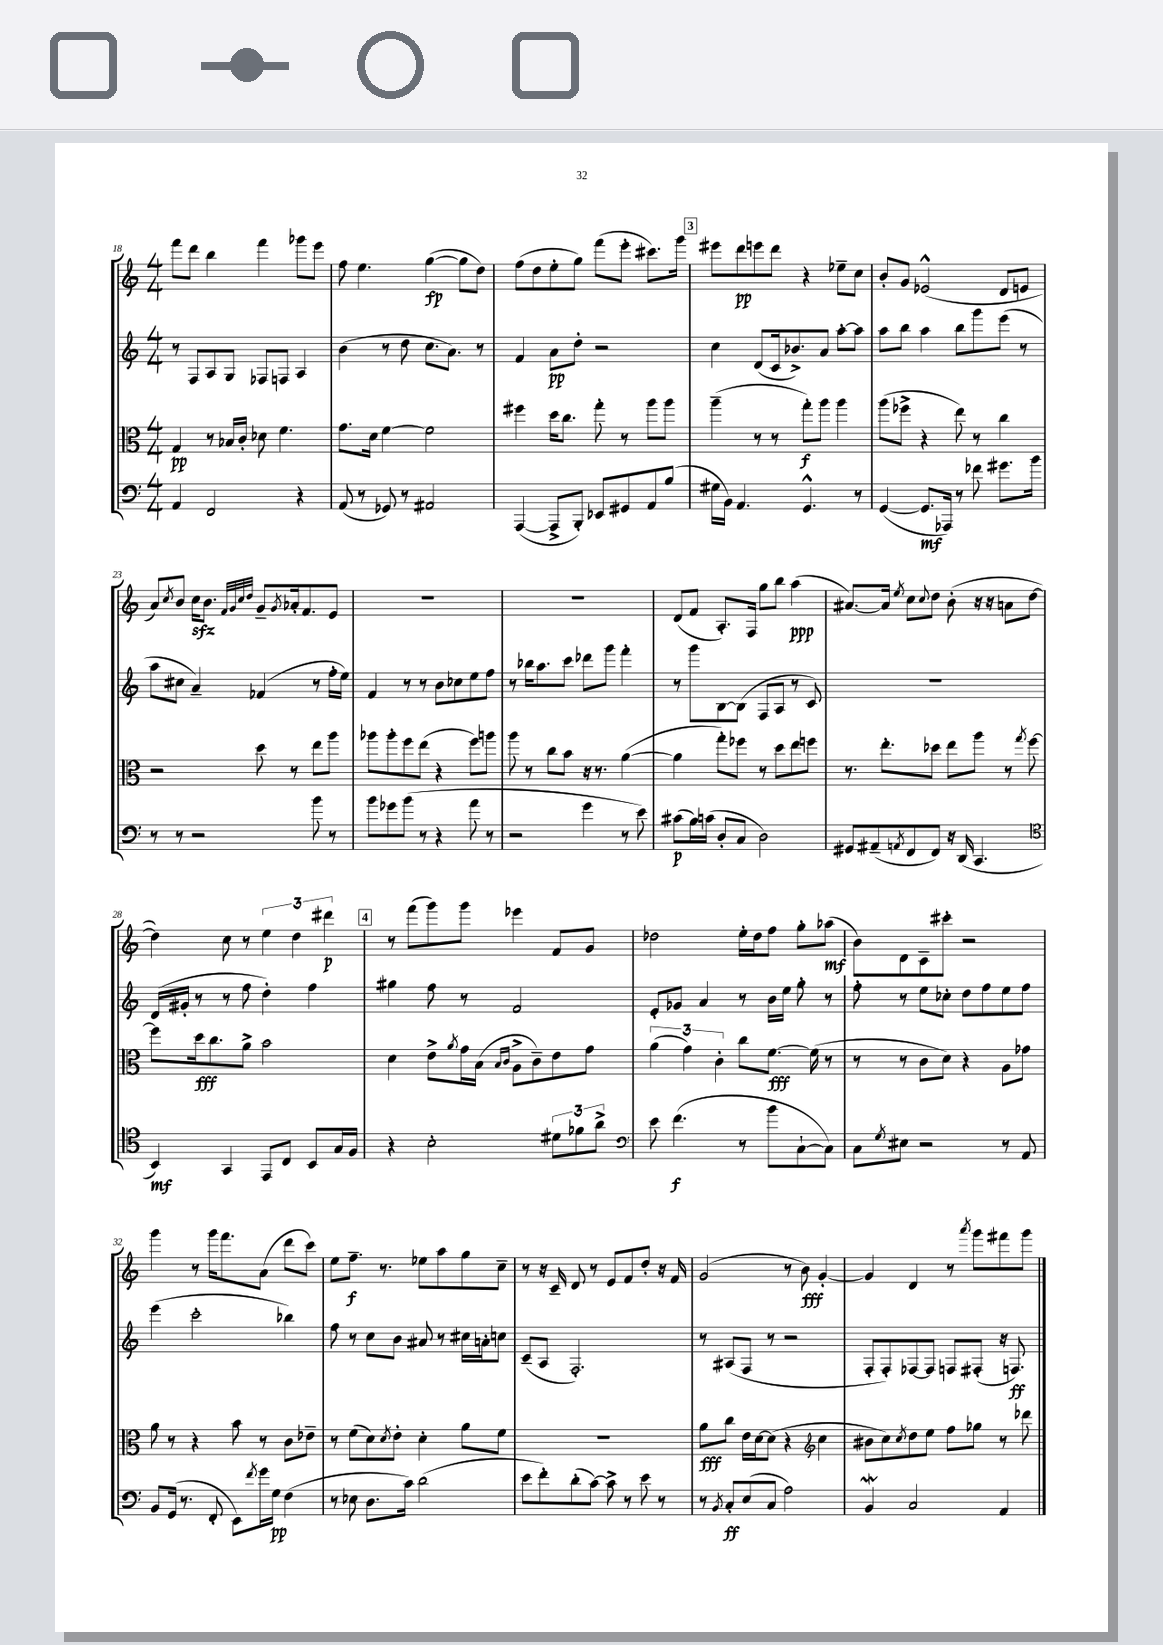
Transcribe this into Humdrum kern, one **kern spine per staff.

**kern	**dynam	**kern	**dynam	**kern	**dynam	**kern	**dynam
*part4	*part4	*part3	*part3	*part2	*part2	*part1	*part1
*staff4	*staff4	*staff3	*staff3	*staff2	*staff2	*staff1	*staff1
*clefF4	*	*clefC3	*	*clefG2	*	*clefG2	*
*k[]	*	*k[]	*	*k[]	*	*k[]	*
*M4/4	*	*M4/4	*	*M4/4	*	*M4/4	*
=18	=18	=18	=18	=18	=18	=18	=18
4AA/	.	4G/	pp	8r	.	8fff\L	.
.	.	.	.	8F/L	.	8ddd\J	.
2FF/	.	8r	.	8A/	.	4bb\	.
.	.	16B-X/LL	.	8G/J	.	.	.
.	.	16c'/JJ	.	.	.	.	.
.	.	8d-X\	.	8F-X/L	.	4fff\	.
.	.	4.f\	.	8Fn/J	.	.	.
4r	.	.	.	4A/	.	8ggg-X\L	.
.	.	.	.	.	.	8eee\J	.
=19	=19	=19	=19	=19	=19	=19	=19
(8AA/	.	8.g\L	.	(4b\	.	8ff\	.
8r	.	.	.	.	.	4.ee\	.
.	.	16d\Jk	.	.	.	.	.
8GG-X/)	.	[4f\	.	8r	.	.	.
8r	.	.	.	8dd\	.	.	.
2AA#X/	.	2f\]	.	8.cc\L	.	([4gg\	fp
.	.	.	.	8.a\J)	.	.	.
.	.	.	.	.	.	8gg\L]	.
.	.	.	.	8r	.	8dd\J)	.
=20	=20	=20	=20	=20	=20	=20	=20
([4AAA/	.	4ff#X\	.	4f/	.	(8ff\L	.
.	.	.	.	.	.	8dd\	.
8AAA^/L]	.	16dd\KL	.	8a\L	pp	8ee'\	.
.	.	8.cc\J	.	.	.	.	.
8BBB'/J)	.	.	.	8dd'\J	.	8gg\J)	.
8EE-X/L	.	8gg'\	.	2r	.	(8fff\L	.
8GG#X/	.	8r	.	.	.	8eee'\J	.
8AA/	.	8aa\L	.	.	.	8.ccc#X\L)	.
(8B/J	.	8aa\J	.	.	.	.	.
.	.	.	.	.	.	16ggg\Jk	.
!!LO:REH:place=s1:t=3
=21	=21	=21	=21	=21	=21	=21	=21
16G#X\LL	.	(4aa~\	.	4cc\	.	8eee#X\L	.
16BB\JJ)	.	.	.	.	.	.	.
4.AA/	.	.	.	.	.	8ddd\	pp
.	.	8r	.	(8d/L	.	8eeen\	.
.	.	8r	.	16c/k	.	8ddd\J	.
.	.	.	.	8.b-X^/)	.	.	.
4.GG^^/	.	8gg'\L)	f	.	.	4r	.
.	.	8aa\J	.	8a/J	.	.	.
.	.	4aa\	.	[8aa'\L	.	8ee-X~\L	.
8r	.	.	.	8aa\J]	.	8cc\J	.
=22	=22	=22	=22	=22	=22	=22	=22
([4GG/	.	(8aa\L	.	8aa\L	.	8b'/L	.
.	.	8ff-X^\J	.	8bb\J	.	8g/J	.
8.GG/L]	mf	4r	.	4aa\	.	(2e-X^^/	.
16AAA-X/Jk)	.	.	.	.	.	.	.
8r	.	8ee\)	.	8bb\L	.	.	.
8f-X\	.	8r	.	8ggg\	.	.	.
8.g#X\L	.	4cc\	.	(8eee\J	.	8d/L	.
.	.	.	.	8r	.	8en/J	.
16b\Jk	.	.	.	.	.	.	.
!!LO:LB:g=z
=23	=23	=23	=23	=23	=23	=23	=23
8r	.	2r	.	8aa\L	.	8a/L)	.
.	.	.	.	.	.	8qcc/	.
8r	.	.	.	8cc#X\J	.	8b/J	.
2r	.	.	.	4a~/)	.	16cczz\KL	.
.	.	.	.	.	.	8.b\J	.
.	.	.	.	.	.	32qqf/LLL	.
.	.	.	.	.	.	32qqg/	.
.	.	.	.	.	.	32qqcc/	.
.	.	.	.	.	.	32qqdd/JJJ	.
.	.	8dd\	.	(4f-X/	.	8g~/L	.
.	.	.	.	.	.	8qg/	.
.	.	8r	.	.	.	16a-X'/k	.
.	.	.	.	.	.	8.f/	.
8b\	.	8ee\L	.	8r	.	.	.
8r	.	8aa\J	.	16ff'\LL	.	8e/J	.
.	.	.	.	16ee\JJ)	.	.	.
=24	=24	=24	=24	=24	=24	=24	=24
8b\L	.	8aa-X\L	.	4f/	.	1r	.
8g-X\	.	8aa-'\	.	.	.	.	.
(8b\J	.	8ff\	.	8r	.	.	.
8r	.	(8ee\J	.	8r	.	.	.
4r	.	4r	.	8b\L	.	.	.
.	.	.	.	8cc-X\	.	.	.
8a\	.	8ff\L)	.	8ee\	.	.	.
8r	.	8aan\J	.	8ff\J	.	.	.
=25	=25	=25	=25	=25	=25	=25	=25
2r	.	8aa\	.	8r	.	1r	.
.	.	8r	.	16bb-X\KL	.	.	.
.	.	.	.	8.aa\	.	.	.
.	.	8cc\L	.	.	.	.	.
.	.	8b\J	.	8ccc\J	.	.	.
4g\	.	16r	.	8ddd-X\L	.	.	.
.	.	8.r	.	.	.	.	.
.	.	.	.	8ggg\J	.	.	.
8r	.	([4a\	.	4fff'\	.	.	.
8e\)	.	.	.	.	.	.	.
=26	=26	=26	=26	=26	=26	=26	=26
(8c#X\L	p	4a\]	.	8r	.	(8d/L	.
16B\L)	.	.	.	8ggg\L	.	8f/J	.
(16cn\JJ	.	.	.	.	.	.	.
8D'/L	.	8gg'\L)	.	[8B\	.	8.A'/L)	.
8C/J	.	8ff-X\J	.	(8B\J]	.	.	.
.	.	.	.	.	.	16F/Jk	.
2D\)	.	8r	.	8F/L	.	8gg\L	.
.	.	8dd\L	.	8A/J	.	8bb\J	.
.	.	8ee\	.	8r	.	(4aa\	ppp
.	.	8ffn\J	.	8c/)	.	.	.
=27	=27	=27	=27	=27	=27	=27	=27
8GG#X/L	.	8.r	.	1r	.	[8.a#X/L)	.
(8AA#X~/	.	.	.	.	.	.	.
.	.	8.ee'\L	.	.	.	16a#/Jk]	.
8qAAn/	.	.	.	.	.	8qee/	.
8FF/	.	.	.	.	.	8cc\L	.
.	.	.	.	.	.	8qqcc/	.
8FF/J)	.	8dd-X\J	.	.	.	8dd\J	.
16r	.	8ee\L	.	.	.	(8b'\	.
(16DD/	.	.	.	.	.	.	.
4.CC/	.	8aa\J	.	.	.	16r	.
.	.	.	.	.	.	16r	.
.	.	8r	.	.	.	8an\L	.
.	.	8qgg/	.	.	.	.	.
.	.	[8ff\	.	.	.	[8dd\J	.
!!LO:LB:g=z
=28	=28	=28	=28	=28	=28	=28	=28
*clefC4	*	*	*	*	*	*	*
4BB/)	mf	8ff\L]	.	(16d/LL	.	4dd\])	.
.	.	.	.	16g#X'/JJ	.	.	.
.	.	16dd\k	fff	8r	.	.	.
.	.	8.cc\	.	.	.	.	.
4GG/	.	.	.	8r	.	8cc\	.
.	.	8a^\J	.	8ff\	.	8r	.
8EE/L	.	2b\	.	4dd'\)	.	6ee\	.
8C/J	.	.	.	.	.	.	.
.	.	.	.	.	.	6dd\	.
8BB/L	.	.	.	4ff\	.	.	.
.	.	.	.	.	.	6ddd#X\	p
16G/L	.	.	.	.	.	.	.
16F/JJ	.	.	.	.	.	.	.
!!LO:REH:place=s1:t=4
=29	=29	=29	=29	=29	=29	=29	=29
4r	.	4d\	.	4gg#X\	.	8r	.
.	.	.	.	.	.	(8fff\L	.
2B'\	.	8e^\L	.	8ff\	.	8ggg\)	.
.	.	8qa/	.	.	.	.	.
.	.	16g\L	.	8r	.	8ggg\J	.
.	.	(16B\JJ	.	.	.	.	.
.	.	16qqB/LL	.	.	.	.	.
.	.	16qqc/JJ	.	.	.	.	.
.	.	8A^\L	.	2f/	.	4eee-X\	.
.	.	8c~\)	.	.	.	.	.
12d#X\L	.	8e\	.	.	.	8f/L	.
12f-X\	.	.	.	.	.	.	.
.	.	8g\J	.	.	.	8g/J	.
12a^\J	.	.	.	.	.	.	.
=30	=30	=30	=30	=30	=30	=30	=30
*clefF4	*	*	*	*	*	*	*
8e\	.	(6a\	.	8e'/L	.	2dd-X\	.
(4.f\	f	.	.	8g-X/J	.	.	.
.	.	6g\)	.	.	.	.	.
.	.	.	.	4a/	.	.	.
.	.	6c'\	.	.	.	.	.
8r	.	8cc\L	.	8r	.	16ee'\LL	.
.	.	.	.	.	.	16dd-\J	.
8b\L	.	[8.f\J	fff	16b\LL	.	8ff\J	.
.	.	.	.	16ee\JJ	.	.	.
[8C`\	.	.	.	8gg'\	.	8gg'\L	.
.	.	(16f\]	.	.	.	.	.
8C\J])	.	8r	.	8r	.	(8aa-X\J	mf
=31	=31	=31	=31	=31	=31	=31	=31
8C\L	.	8r	.	8ff'\	.	8b\L)	.
8qG/	.	.	.	.	.	.	.
8E#X\J	.	8r	.	8r	.	8d\	.
2r	.	8c\L	.	8ee\L	.	8c~\	.
.	.	8d\J)	.	8cc-X'\J	.	8ccc#X'\J	.
.	.	4r	.	8dd\L	.	2r	.
.	.	.	.	8ff\	.	.	.
8r	.	8A\L	.	8ee\	.	.	.
8AA/	.	8g-X\J	.	8ff\J	.	.	.
!!LO:LB:g=z
=32	=32	=32	=32	=32	=32	=32	=32
8BB/L	.	8a\	.	(4eee\	.	4ggg\	.
(16GG/Jk	.	8r	.	.	.	.	.
8.r	.	.	.	.	.	.	.
.	.	4r	.	2ccc'\	.	8r	.
8FF'/	.	.	.	.	.	16ggg\KL	.
.	.	.	.	.	.	8.fff\	.
8EE\L)	.	8b\	.	.	.	.	.
8qf/	.	.	.	.	.	.	.
16g\L	.	8r	.	.	.	(8a\J	.
16G\JJ	pp	.	.	.	.	.	.
(4F\	.	8c\L	.	4bb-X\)	.	8ddd\L	.
.	.	8e-X~\J	.	.	.	8ccc\J)	.
=33	=33	=33	=33	=33	=33	=33	=33
8r	.	8r	.	8ff\	.	8ee\L	.
8E-X\	.	(8f\L	.	8r	.	8.ff~\J	f
8.D\L	.	8d\)	.	8cc\L	.	.	.
.	.	.	.	.	.	8.r	.
.	.	8qd/	.	.	.	.	.
.	.	8e'\J	.	8b\J	.	.	.
16c\Jk)	.	.	.	.	.	.	.
(2d\	.	4d'\	.	8a#X/	.	8ee-X\L	.
.	.	.	.	8r	.	8aa\	.
.	.	8a\L	.	16cc#X\LL	.	8gg\	.
.	.	.	.	16an'\J	.	.	.
.	.	8f\J	.	8ccn\J	.	8cc~\J	.
=34	=34	=34	=34	=34	=34	=34	=34
8e\L	.	1r	.	(8c~/L	.	8r	.
8f'\)	.	.	.	8A/J	.	16r	.
.	.	.	.	.	.	16c~/	.
(8d'\	.	.	.	2.F'/)	.	8d/	.
[8c\J)	.	.	.	.	.	8r	.
8c^\]	.	.	.	.	.	8e/L	.
8r	.	.	.	.	.	8f/	.
8e\	.	.	.	.	.	8dd'/J	.
8r	.	.	.	.	.	16r	.
.	.	.	.	.	.	16f/	.
=35	=35	=35	=35	=35	=35	=35	=35
8r	.	8a\L	fff	8r	.	(2g/	.
8qBB/	.	.	.	.	.	.	.
8C'/L	ff	8cc\J	.	(8A#X/L	.	.	.
(8E/	.	16e\LL	.	8F/J	.	.	.
.	.	[16d\J	.	.	.	.	.
8C/J	.	(8d\J]	.	8r	.	.	.
2A\)	.	4r	.	2r	.	8r	.
.	.	.	.	.	.	8b\)	fff
*	*	*clefG2	*	*	*	*	*
.	.	4cc\	.	.	.	[4g'/	.
=36	=36	=36	=36	=36	=36	=36	=36
4BBW/	.	8b#X\L	.	8F'/L	.	4g/]	.
.	.	8cc\)	.	8F'/)	.	.	.
.	.	8qcc/	.	.	.	.	.
2C/	.	8dd\	.	[8F-X/	.	4d/	.
.	.	8ee\J	.	8F-/J]	.	.	.
.	.	8ff\L	.	8Fn/L	.	8r	.
.	.	.	.	.	.	8qaaa/	.
.	.	8gg-X\J	.	(8F#X'/J	.	8ggg\L	.
4AA/	.	8r	.	16r	.	8fff#X\	.
.	.	.	.	8.Fn/)	ff	.	.
.	.	8ddd-X\	.	.	.	8ggg\J	.
==	==	==	==	==	==	==	==
*-	*-	*-	*-	*-	*-	*-	*-
